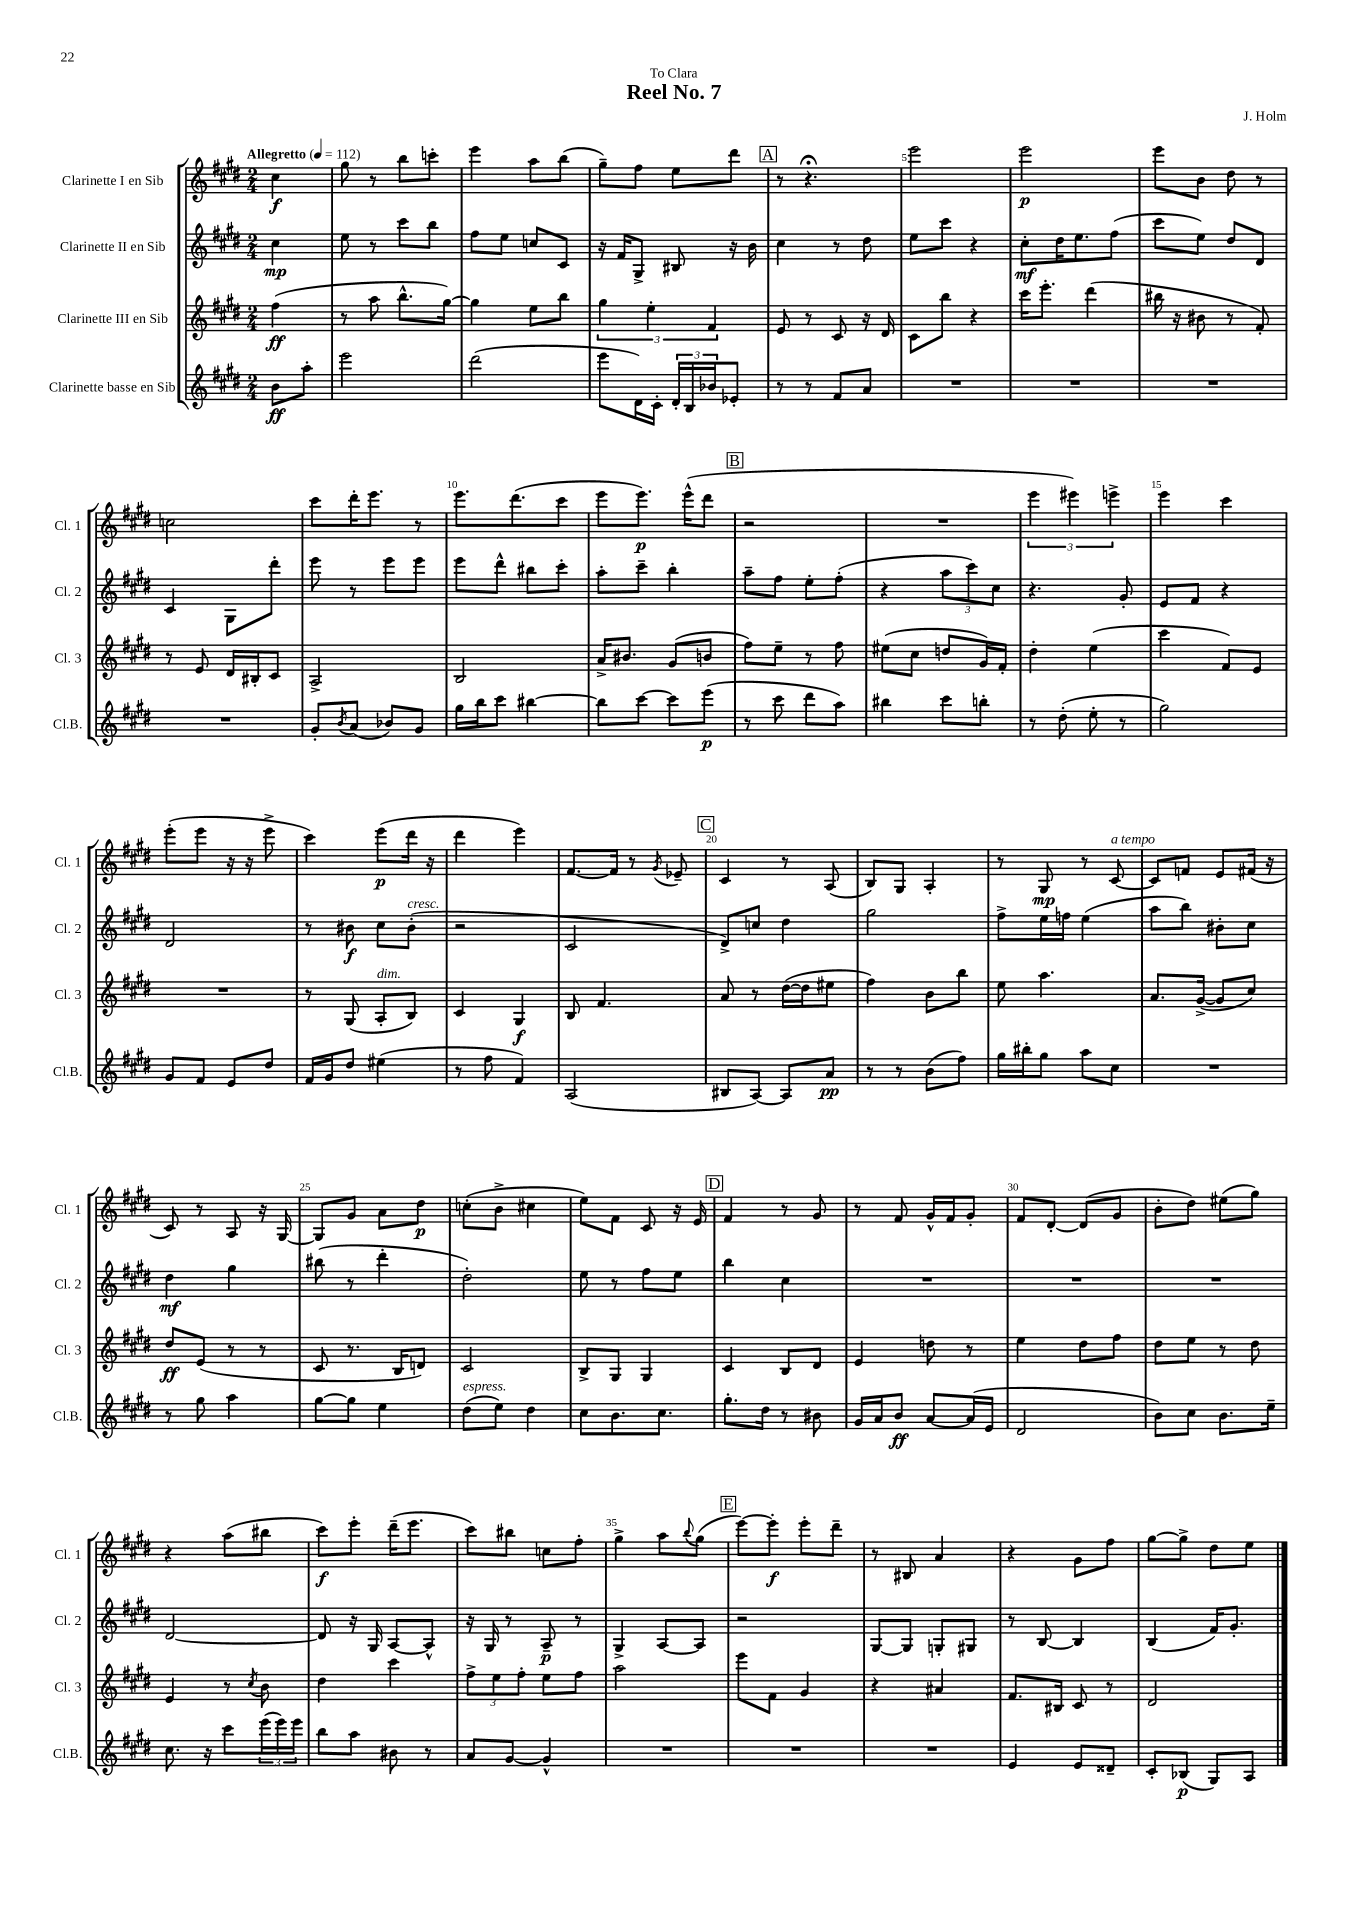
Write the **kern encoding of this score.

**kern	**kern	**kern	**kern
*staff4	*staff3	*staff2	*staff1
*clefG2	*clefG2	*clefG2	*clefG2
*k[f#c#g#d#]	*k[f#c#g#d#]	*k[f#c#g#d#]	*k[f#c#g#d#]
*M2/4	*M2/4	*M2/4	*M2/4
*MM112	*MM112	*MM112	*MM112
8b\L	(4ff#\	4cc#\	4cc#\
8aa'\J	.	.	.
=	=	=	=
2eee\	8r	8ee\	8gg#\
.	8aa\	8r	8r
.	8.bb^^\L	8ccc#\L	8bb\L
.	.	8bb\J	8ccc'\J
.	[16gg#\Jk)	.	.
=	=	=	=
(2ddd#\	4gg#\]	8ff#\L	4eee\
.	.	8ee\J	.
.	8ee\L	8cc/L	8aa\L
.	8bb\J	8c#/J	(8bb\J
=	=	=	=
8eee\L	6gg#\	16r	8gg#~\L)
.	.	16f#/LK	.
16d#\L)	.	8G#^/J	8ff#\J
.	6ee'\	.	.
16c#'\JJ	.	.	.
24d#'/LL	.	8B#/	8ee\L
24B/	.	.	.
24b-/J	6f#/	.	.
8e-'/J	.	16r	8ddd#\J
.	.	16b\	.
=	=	=	=
8r	8e/	4cc#\	8r
8r	8r	.	4.r;
8f#/L	8c#/	8r	.
8a/J	16r	8dd#\	.
.	16d#/	.	.
=	=	=	=
2r	8c#\L	8ee\L	2eee\
.	8bb\J	8ccc#\J	.
.	4r	4r	.
=	=	=	=
2r	16ccc#\LK	8cc#'\L	2eee\
.	8.eee'\J	.	.
.	.	16dd#\K	.
.	.	8.ee\	.
.	(4ddd#\	.	.
.	.	(8ff#\J	.
=	=	=	=
2r	16bb#\	8ccc#\L	8eee\L
.	16r	.	.
.	8b#\	8ee\J)	8b\J
.	8r	8dd#/L	8dd#\
.	8f#'/)	8d#/J	8r
=	=	=	=
2r	8r	4c#/	2cc\
.	8e/	.	.
.	16d#/LL	8G#\L	.
.	16B#'/J	.	.
.	8c#/J	8ddd#'\J	.
=	=	=	=
8g#'/L	2A^/	8eee\	8ccc#\L
8qb/	.	.	.
(8a/J	.	8r	16ddd#'\K
.	.	.	8.eee\J
8b-/L)	.	8eee\L	.
8g#/J	.	8eee\J	8r
=	=	=	=
16gg#\LL	2B/	8eee\L	8.eee\L
16bb\J	.	.	.
8ccc#\J	.	8ddd#^^\J	.
.	.	.	(8.ddd#\
[4bb#\	.	8bb#\L	.
.	.	8ccc#'\J	8ccc#\J
=	=	=	=
8bb#\]L	16a^/LK	8aa'\L	8eee\L
.	8.b#/J	.	.
[8ccc#\J	.	8ccc#~\J	8.eee\J)
8ccc#\]L	(8g#/L	4bb'\	.
.	.	.	(16eee^^\LK
(8eee\J	8b/J	.	8ddd#\J
=	=	=	=
8r	8ff#\L)	8aa~\L	2r
8ccc#\	8ee~\J	8ff#\J	.
8ddd#\L	8r	8ee'\L	.
8aa\J)	8ff#\	(8ff#'\J	.
=	=	=	=
4bb#\	(8ee#\L	4r	2r
.	8cc#\J	.	.
8ccc#\L	8dd/L	12aa\L	.
.	.	12ccc#\)	.
8bb'\J	16g#/L)	.	.
.	.	12cc#\J	.
.	16f#'/JJ	.	.
=	=	=	=
8r	4dd#'\	4.r	6eee\
(8dd#'\	.	.	.
.	.	.	6eee#\)
8ee'\	(4ee\	.	.
.	.	.	6eee^\
8r	.	8g#'/	.
=	=	=	=
2gg#\)	4ccc#\	8e/L	4eee\
.	.	8f#/J	.
.	8f#/L)	4r	4ccc#\
.	8e/J	.	.
=	=	=	=
8g#/L	2r	2d#/	(8eee'\L
8f#/J	.	.	8eee\J
8e/L	.	.	16r
.	.	.	16r
8dd#/J	.	.	8eee^\
=	=	=	=
16f#/LL	8r	8r	4ccc#\)
16g#/J	.	.	.
8dd#/J	(8G#/	8b#\	.
(4ee#\	8A'/L	8cc#\L	(8eee\L
.	8B/J)	(8b#'\J	16ddd#\Jk
.	.	.	16r
=	=	=	=
8r	4c#/	2r	4ddd#\
8ff#\	.	.	.
4f#/)	4G#/	.	4eee\)
=	=	=	=
(2A/	8B/	2c#/	[8.f#/L
.	4.f#/	.	.
.	.	.	16f#/]Jk
.	.	.	8r
.	.	.	8qg#/
.	.	.	8e-~/
=	=	=	=
8B#/L	8a/	8d#^/L)	4c#/
[8A/J)	8r	8cc/J	.
8A/]L	([16dd#\LL	4dd#\	8r
.	16dd#\]J	.	.
8a/J	8ee#\J	.	(8A/
=	=	=	=
8r	4ff#\)	2gg#\	8B/L)
8r	.	.	8G#/J
(8b\L	8b\L	.	4A'/
8ff#\J)	8bb\J	.	.
=	=	=	=
16gg#\LL	8ee\	8ff#^\L	8r
16bb#'\J	.	.	.
8gg#\J	4.aa\	16ee\L	8G#/
.	.	16ff\JJ	.
8aa\L	.	(4ee\	8r
8cc#\J	.	.	[8c#/
=	=	=	=
2r	8.a/L	8aa\L	8c#/]L
.	.	8bb\J)	8f/J
.	([16g#^/Jk	.	.
.	8g#/]L	8b#'\L	8e/L
.	8cc#/J)	8cc#\J	(16f#/Jk
.	.	.	16r
=	=	=	=
8r	8dd#/L	4dd#\	8c#/)
8gg#\	(8e/J	.	8r
4aa\	8r	4gg#\	8A/
.	8r	.	16r
.	.	.	[16G#/
=	=	=	=
[8gg#\L	8c#/	(8bb#\	8G#/]L
8gg#\]J	8.r	8r	8g#/J
4ee\	.	4ddd#'\	8a\L
.	16B/LK	.	.
.	8d/J)	.	8dd#\J
=	=	=	=
(8dd#\L	2c#/	2dd#'\)	(8cc'\L
8ee\J)	.	.	8b^\J
4dd#\	.	.	4cc#\
=	=	=	=
8cc#\L	8B^/L	8ee\	8ee\L)
8.b\	8G#/J	8r	8f#\J
.	4G#/	8ff#\L	8c#/
8.cc#\J	.	.	.
.	.	8ee\J	16r
.	.	.	16e/
=	=	=	=
8.gg#'\L	4c#/	4bb\	4f#/
16dd#\Jk	.	.	.
8r	8B/L	4cc#\	8r
8b#\	8d#/J	.	8g#/
=	=	=	=
16g#/LL	4e/	2r	8r
16a/J	.	.	.
8b/J	.	.	8f#/
[8a/L	8dd\	.	16g#^^/LL
.	.	.	16f#/J
(16a/]L	8r	.	8g#'/J
16e/JJ	.	.	.
=	=	=	=
2d#/	4ee\	2r	8f#/L
.	.	.	[8d#'/J
.	8dd#\L	.	(8d#/]L
.	8ff#\J	.	8g#/J
=	=	=	=
8b\L)	8dd#\L	2r	8b'\L
8cc#\J	8ee\J	.	8dd#\J)
8.b\L	8r	.	(8ee#\L
.	8dd#\	.	8gg#\J)
16ee~\Jk	.	.	.
=	=	=	=
8.cc#\	4e/	[2d#/	4r
16r	.	.	.
8ccc#\L	8r	.	(8aa\L
.	8qcc#/	.	.
(24eee\L	8b\	.	8bb#\J
24eee\)	.	.	.
24eee\JJ	.	.	.
=	=	=	=
8bb\L	4dd#\	8d#/]	8ccc#\L)
8aa\J	.	16r	8eee'\J
.	.	16G#/	.
8b#\	4ccc#\	[8A/L	(16ddd#~\LK
.	.	.	8.eee\J
8r	.	8A^^/]J	.
=	=	=	=
8a/L	12ff#^\L	16r	8ccc#\L)
.	.	16G#/	.
.	12ee\	.	.
[8g#/J	.	8r	8bb#\J
.	12ff#'\J	.	.
4g#^^/]	8ee\L	8A~/	8cc\L
.	8ff#\J	8r	8ff#'\J
=	=	=	=
2r	2aa\	4G#^/	4gg#^\
.	.	[8A/L	8aa\L
.	.	.	8qqbb/
.	.	8A/]J	(8gg#\J
=	=	=	=
2r	8eee\L	2r	[8eee\L)
.	8f#\J	.	8eee'\]J
.	4g#/	.	8eee'\L
.	.	.	8ddd#~\J
=	=	=	=
2r	4r	[8G#/L	8r
.	.	8G#/]J	8B#/
.	4a#/	8G'/L	4a/
.	.	8G#/J	.
=	=	=	=
4e/	8.f#/L	8r	4r
.	.	[8B/	.
.	16B#/Jk	.	.
8e/L	8c#/	4B/]	8g#\L
8d##~/J	8r	.	8ff#\J
=	=	=	=
8c#'/L	2d#/	(4B/	[8gg#\L
(8B-/J	.	.	8gg#^\]J
8G#/L)	.	16f#/LK)	8dd#\L
.	.	8.g#'/J	.
8A/J	.	.	8ee\J
==	==	==	==
*-	*-	*-	*-
